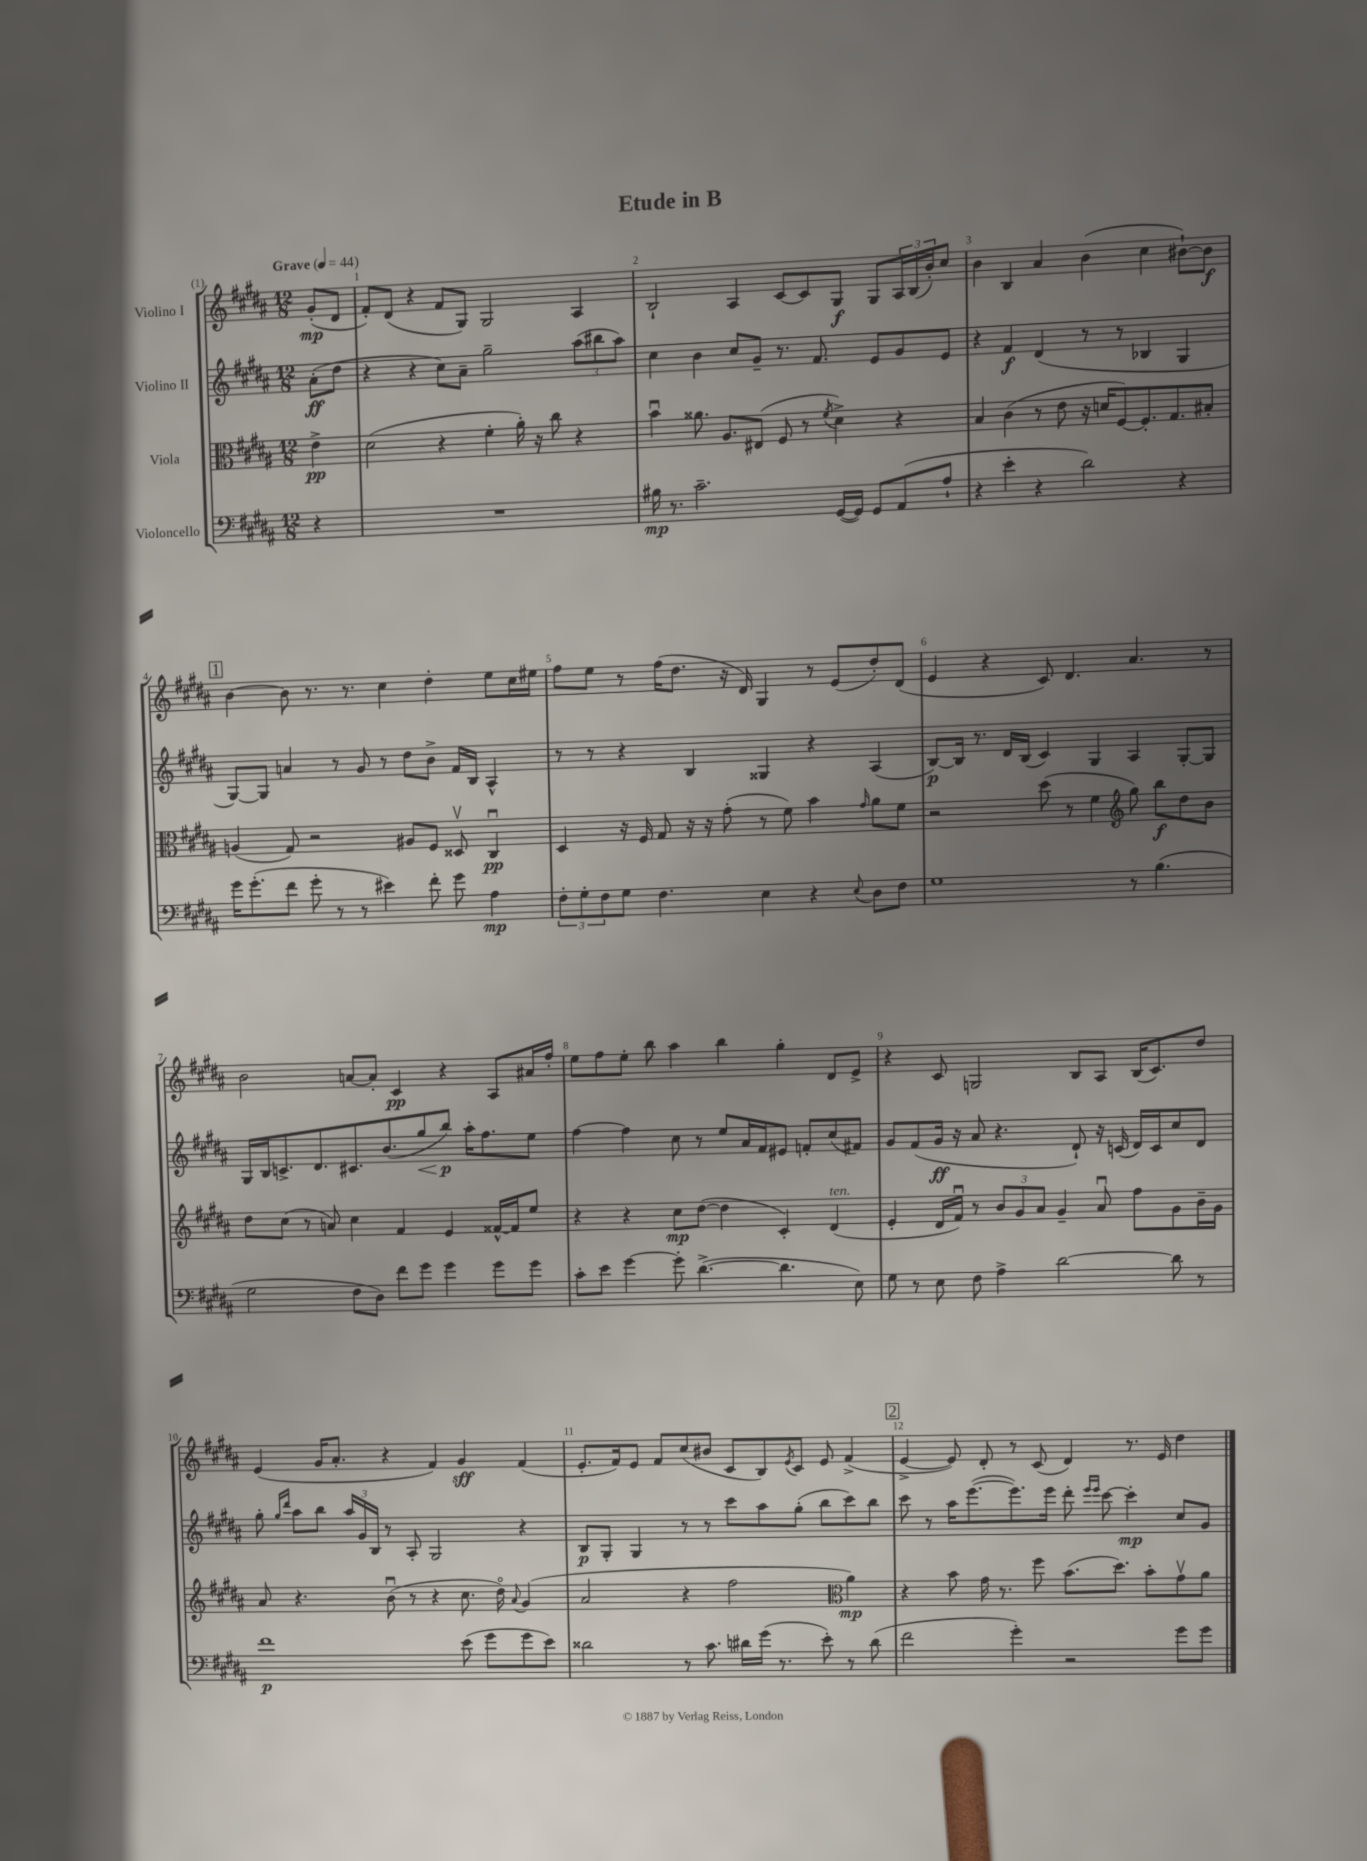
\header { title = "Etude in B" }
<<
\new StaffGroup <<
\new Staff = "s0" \with { instrumentName = "Violino I" } {
    \clef treble \key b \major \numericTimeSignature \time 12/8 \partial 4 \tempo "Grave" 4 = 44
    gis'8-.\mp( dis'8 |
    fis'8-.) dis'8( r4 fis'8 gis8) gis2 ais4 |
    b2-! ais4 cis'8~ cis'8 gis8\f gis8 \tuplet 3/2 { ais16 b16( b'16-.) } cis''8 |
    b'4 b4 ais'4 b'4( cis''4 bis'8~-!) bis'8\f |
    \mark \markup { \box "1" } b'4~ b'8 r8. r8. cis''4 dis''4-. e''8 cis''16 eis''16 |
    fis''8 e''8 r8 fis''16( dis''8. r16 dis'16) gis4 r8 e'8( dis''8-.) dis'8( |
    e'4 r4 cis'8) dis'4. ais'4. r8 |
    b'2 a'8~ a'8-. cis'4\pp r4 ais8 ais'16 fis''16-. |
    e''8 fis''8 e''8-. b''8 ais''4 b''4 gis''4-. dis'8 e'8-> |
    r4 cis'8 g2 b8 ais8 b16( cis'8.) dis''8 |
    e'4( gis'16 ais'8.-. r4 fis'4) gis'4\sff fis'4( |
    e'8.-. fis'16) e'8 fis'8 cis''8( bis'8 cis'8 b8) \acciaccatura { e'8 } cis'8 e'8 fis'4->( |
    \mark \markup { \box "2" } e'4~-> e'8) dis'8-. r8 cis'8( dis'4) r8. e'16 dis''4 \bar "|." |
}
\new Staff = "s1" \with { instrumentName = "Violino II" } {
    \clef treble \key b \major \numericTimeSignature \time 12/8 \partial 4
    ais'8-.\ff( dis''8 |
    r4 r4 cis''8) ais'8-- gis''2-- \tuplet 3/2 { ais''8( bis''8 ais''8) } |
    cis''4 b'4 cis''8 gis'8-- r8. fis'8. e'8 gis'8 e'8 |
    r4 fis'4\f dis'4( r8 r8 bes4 gis4 |
    \mark \markup { \box "1" } gis8~) gis8 a'4 r8 gis'8 r8 dis''8 b'8-> fis'16 b16 ais4-^ |
    r8 r8 r4 b4 gisis4 r4 ais4( |
    b8~\p) b16 r8. dis'16 b16( cis'4) gis4 ais4 gis8~-. gis8 |
    gis16 b16 c'8.-> dis'8. cis'8. b'8.( gis''8\< b''8\p\!) ais''16-. fis''8. e''8 |
    fis''4~ fis''4 cis''8 r8 e''8 ais'16 fis'16 eis'8 f'8-. cis''8( fis'8) |
    gis'8 fis'8( gis'16\ff r16 ais'8 r4. dis'8-!) r16 c'16( dis'16) c'16 cis''8 dis'8 |
    gis''8-. \grace { gis''16 dis'''16 } ais''8 b''8 \tuplet 3/2 { ais''16 gis'16 b16 } r8 ais8-. gis2 r4 |
    b8\p gis8-. gis4 r8 r8 cis'''8 ais''8 gis''8-.( b''8 cis'''8) b''8 |
    \mark \markup { \box "2" } cis'''8 r8 ais''16 e'''8.~( e'''8.) e'''16 dis'''8-. \grace { e'''16 e'''16 } cis'''8~ cis'''4-.\mp cis''8 gis'8 \bar "|." |
}
\new Staff = "s2" \with { instrumentName = "Viola" } {
    \clef alto \key b \major \numericTimeSignature \time 12/8 \partial 4
    e'4->\pp |
    dis'2( r4 fis'4-. ais'16-.) r16 cis''8 r4 |
    b'4\downbow aisis'8. ais8. eis8( fis8 r8 \acciaccatura { fis'8 } dis'4->) r4 |
    b4 cis'4( r8 e'8 r16 d'16 fis8~) fis8.-. gis8. bis8-. |
    \mark \markup { \box "1" } a4( gis8) r2 ais8 fis8 disis8\upbow cis4\downbow\pp |
    dis4 r16 fis16 gis8 r16 r16 gis'8-.( r8 fis'8) b'4 \grace { gis'16 } ais'8 fis'8 |
    r2 dis''8( r8 fis'4 \clef treble gis''8) b''8\f dis''8 b'8 |
    dis''8 cis''8( r8 a'8) cis''4 fis'4 e'4 fisis'16~-^ fisis'16 e''8 |
    r4 r4 cis''8\mp dis''8~( dis''4 cis'4-.) dis'4^\markup { \italic "ten." }( |
    e'4-. dis'16 fis'16\downbow) r8 \tuplet 3/2 { b'8 gis'8 ais'8 } gis'4-- ais'8\downbow fis''8 gis'8 b'16-- gis'16 |
    ais'8 r4. b'8\downbow( r8 r4 cis''8. dis''16\flageolet) \appoggiatura { ais'8 } gis'4( |
    ais'2 r4 fis''2 \clef alto ais'4\mp) |
    \mark \markup { \box "2" } r4 b'8 gis'16 r8. fis''8 b'8.( dis''8.) b'8-. gis'8\upbow ais'8 \bar "|." |
}
\new Staff = "s3" \with { instrumentName = "Violoncello" } {
    \clef bass \key b \major \numericTimeSignature \time 12/8 \partial 4
    r4 |
    R1. |
    bis16\mp r8. cis'2.-- gis,16~( gis,16) gis,8 ais,8( ais8-! |
    r4 e'4-. r4 dis'2) r4 |
    \mark \markup { \box "1" } gis'16 gis'8.-.( fis'8 gis'8-. r8 r8 eis'4) fis'8-. gis'8 ais4\mp |
    \tuplet 3/2 { fis8-. gis8-. fis8 } gis8 fis4. e4 r4 \appoggiatura { e8 } dis8 fis8 |
    gis1 r8 b4.( |
    gis2 fis8 dis8) fis'8 gis'8 gis'4 gis'8 gis'8 |
    cis'8-. e'8 gis'4~ gis'8-. dis'4.~->( dis'4. e8) |
    gis8 r8 e8 fis8 ais4-> dis'2~ dis'8 r8 |
    fis'1\p e'8( gis'8 gis'8 e'8) |
    disis'2 r8 cis'8. dis'16 gis'16( r8. e'8-.) r8 dis'8( |
    \mark \markup { \box "2" } fis'2 gis'4-.) r2 gis'8 gis'8 \bar "|." |
}
>>
>>
\layout { \context { \Score \override BarNumber.break-visibility = ##(#f #t #t) barNumberVisibility = #all-bar-numbers-visible } }
